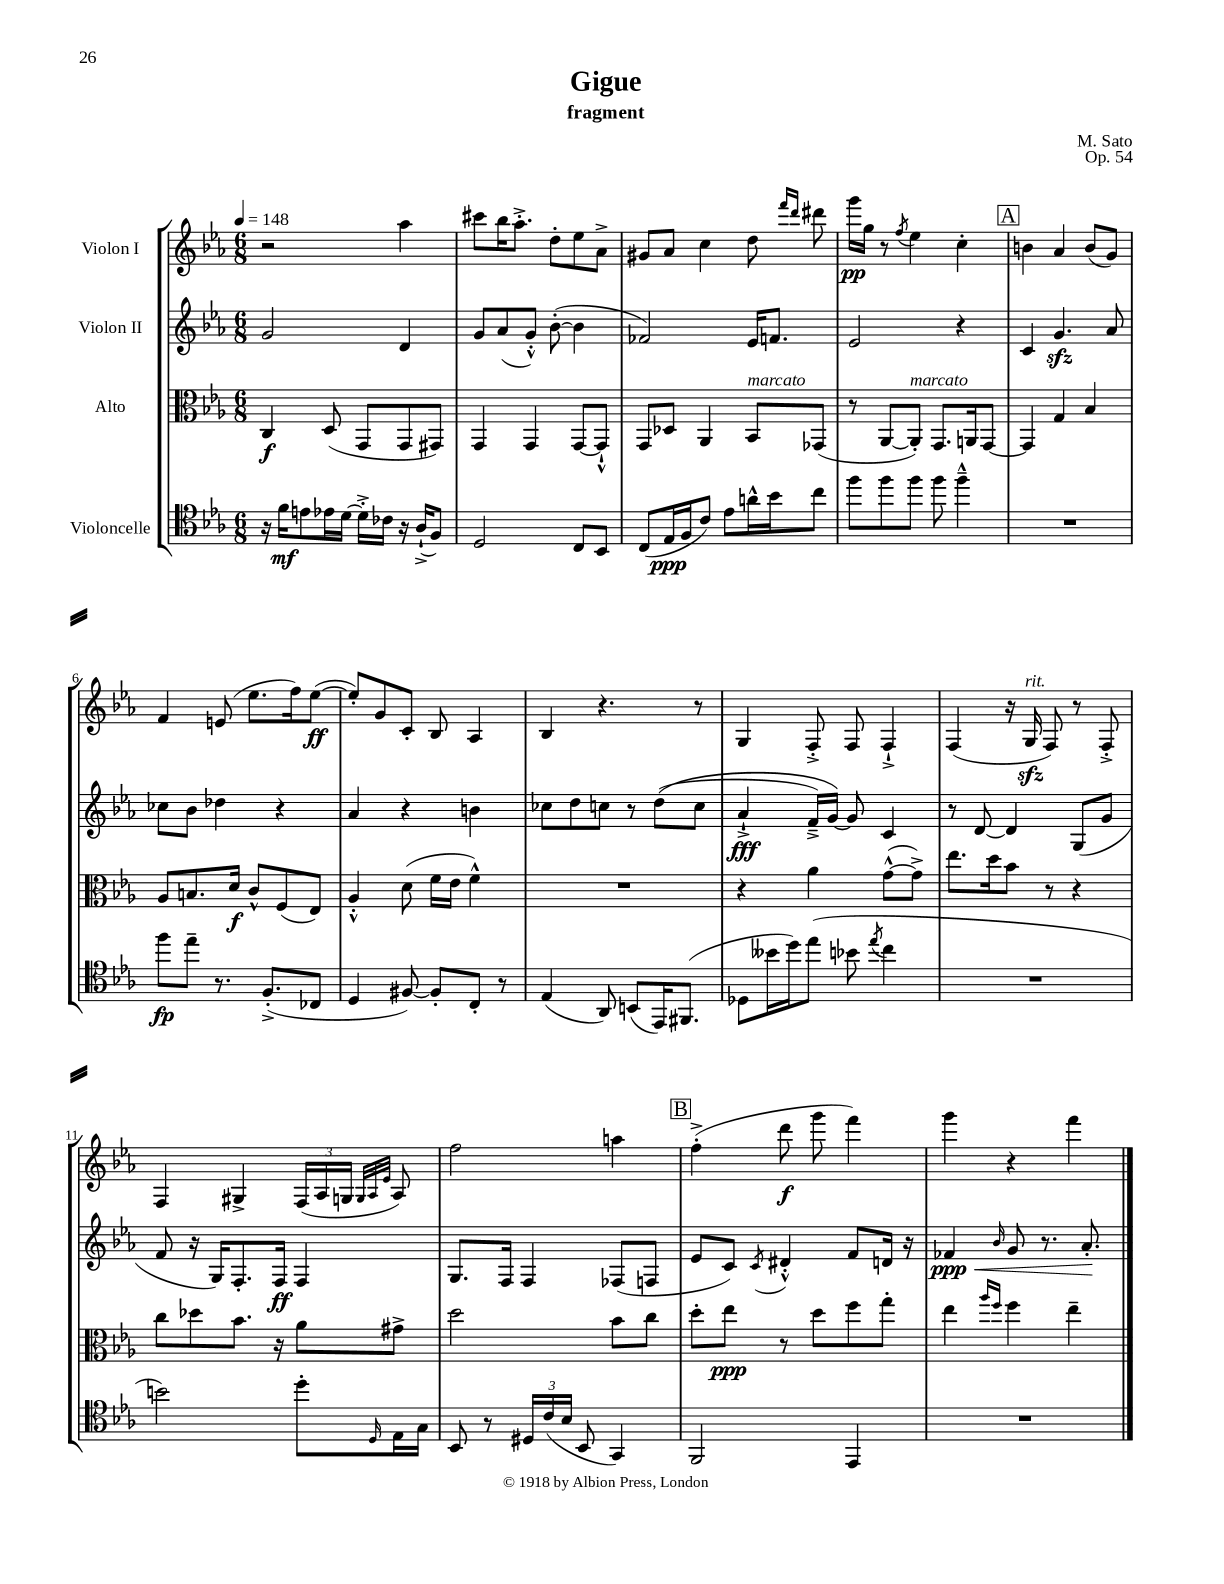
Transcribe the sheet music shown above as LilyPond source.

\header { title = "Gigue" composer = "M. Sato" subtitle = "fragment" opus = "Op. 54" }
<<
\new StaffGroup <<
\new Staff = "s0" \with { instrumentName = "Violon I" } {
    \clef treble \key ees \major \numericTimeSignature \time 6/8 \tempo 4 = 148
    r2 aes''4 |
    cis'''8 bes''16 aes''8.-.-> d''8-. ees''8 aes'8-> |
    gis'8 aes'8 c''4 d''8 \grace { f'''16 d'''16 } dis'''8 |
    g'''16\pp g''16 r8 \acciaccatura { f''8 } ees''4 c''4-. |
    \mark \markup { \box "A" } b'4 aes'4 b'8( g'8) |
    f'4 e'8( ees''8. f''16) ees''8~\ff( |
    ees''8-.) g'8 c'8-. bes8 aes4 |
    bes4 r4. r8 |
    g4 f8-.-> f8 f4-!-> |
    f4( r16 g16\sfz^\markup { \italic "rit." } f8) r8 f8-.-> |
    f4 gis4-> \tuplet 3/2 { f16( aes16 g16 } \grace { g32 aes32 ees'32 } aes8) |
    f''2 a''4 |
    \mark \markup { \box "B" } f''4-.->( d'''8\f g'''8 f'''4) |
    g'''4 r4 f'''4 \bar "|." |
}
\new Staff = "s1" \with { instrumentName = "Violon II" } {
    \clef treble \key ees \major \numericTimeSignature \time 6/8
    g'2 d'4 |
    g'8 aes'8( g'8-.-^) bes'8~-.( bes'4 |
    fes'2) ees'16 f'8. |
    ees'2 r4 |
    \mark \markup { \box "A" } c'4 g'4.\sfz aes'8 |
    ces''8 bes'8 des''4 r4 |
    aes'4 r4 b'4 |
    ces''8 d''8 c''8 r8 d''8(\( c''8 |
    aes'4-!->\fff f'16--->) g'16~\) g'8 c'4 |
    r8 d'8~ d'4 g8( g'8 |
    f'8 r16 g16) f8.-. f16\ff f4 |
    g8. f16 f4 fes8( f8 |
    \mark \markup { \box "B" } ees'8 c'8) \acciaccatura { c'8 } dis'4-.-^ f'8 d'16 r16 |
    fes'4\ppp\< \grace { bes'16 } g'8 r8. aes'8.-.\! \bar "|." |
}
\new Staff = "s2" \with { instrumentName = "Alto" } {
    \clef alto \key ees \major \numericTimeSignature \time 6/8
    c4\f d8( g,8 g,8 gis,8) |
    g,4 g,4 g,8~ g,8-!-^ |
    g,8 des8 aes,4 bes,8^\markup { \italic "marcato" } ges,8( |
    r8 aes,8~ aes,8-.^\markup { \italic "marcato" }) g,8. a,16 g,8~ |
    \mark \markup { \box "A" } g,4 g4 bes4 |
    aes8 b8. d'16\f c'8-^ f8( ees8) |
    aes4-.-^ d'8( f'16 ees'16 f'4-^) |
    R2. |
    r4 aes'4 g'8~-^( g'8->) |
    ees''8. d''16 bes'8 r8 r4 |
    c''8 des''8 bes'8. r16 aes'8 gis'8-> |
    d''2 bes'8 c''8 |
    \mark \markup { \box "B" } d''8-. ees''8\ppp r8 d''8 f''8 g''8-. |
    ees''4 \grace { aes''16 f''16 } f''4 ees''4-- \bar "|." |
}
\new Staff = "s3" \with { instrumentName = "Violoncelle" } {
    \clef tenor \key ees \major \numericTimeSignature \time 6/8
    r16 f'16\mf e'8 ees'16 d'16~ d'16-.-> ces'16 r16 aes16-!->( f8) |
    d2 c8 bes,8 |
    c8( ees16\ppp f16 c'8) ees'8 a'16-^ bes'16 c''8 |
    f''8 f''8 f''8 f''8 f''4---^ |
    \mark \markup { \box "A" } R2. |
    f''8\fp ees''8-- r8. f8.-.->( ces8 |
    d4 fis8~) fis8-. c8-. r8 |
    ees4( aes,8) b,8( ees,16) fis,8.( |
    des8 beses'16 d''16) ees''8( bes'8 \acciaccatura { ees''8 } c''4 |
    R2. |
    b'2) d''8-. \grace { d16 } ees16 g16 |
    bes,8 r8 \tuplet 3/2 { dis16 c'16( bes16 } bes,8 g,4) |
    \mark \markup { \box "B" } f,2 ees,4 |
    R2. \bar "|." |
}
>>
>>
